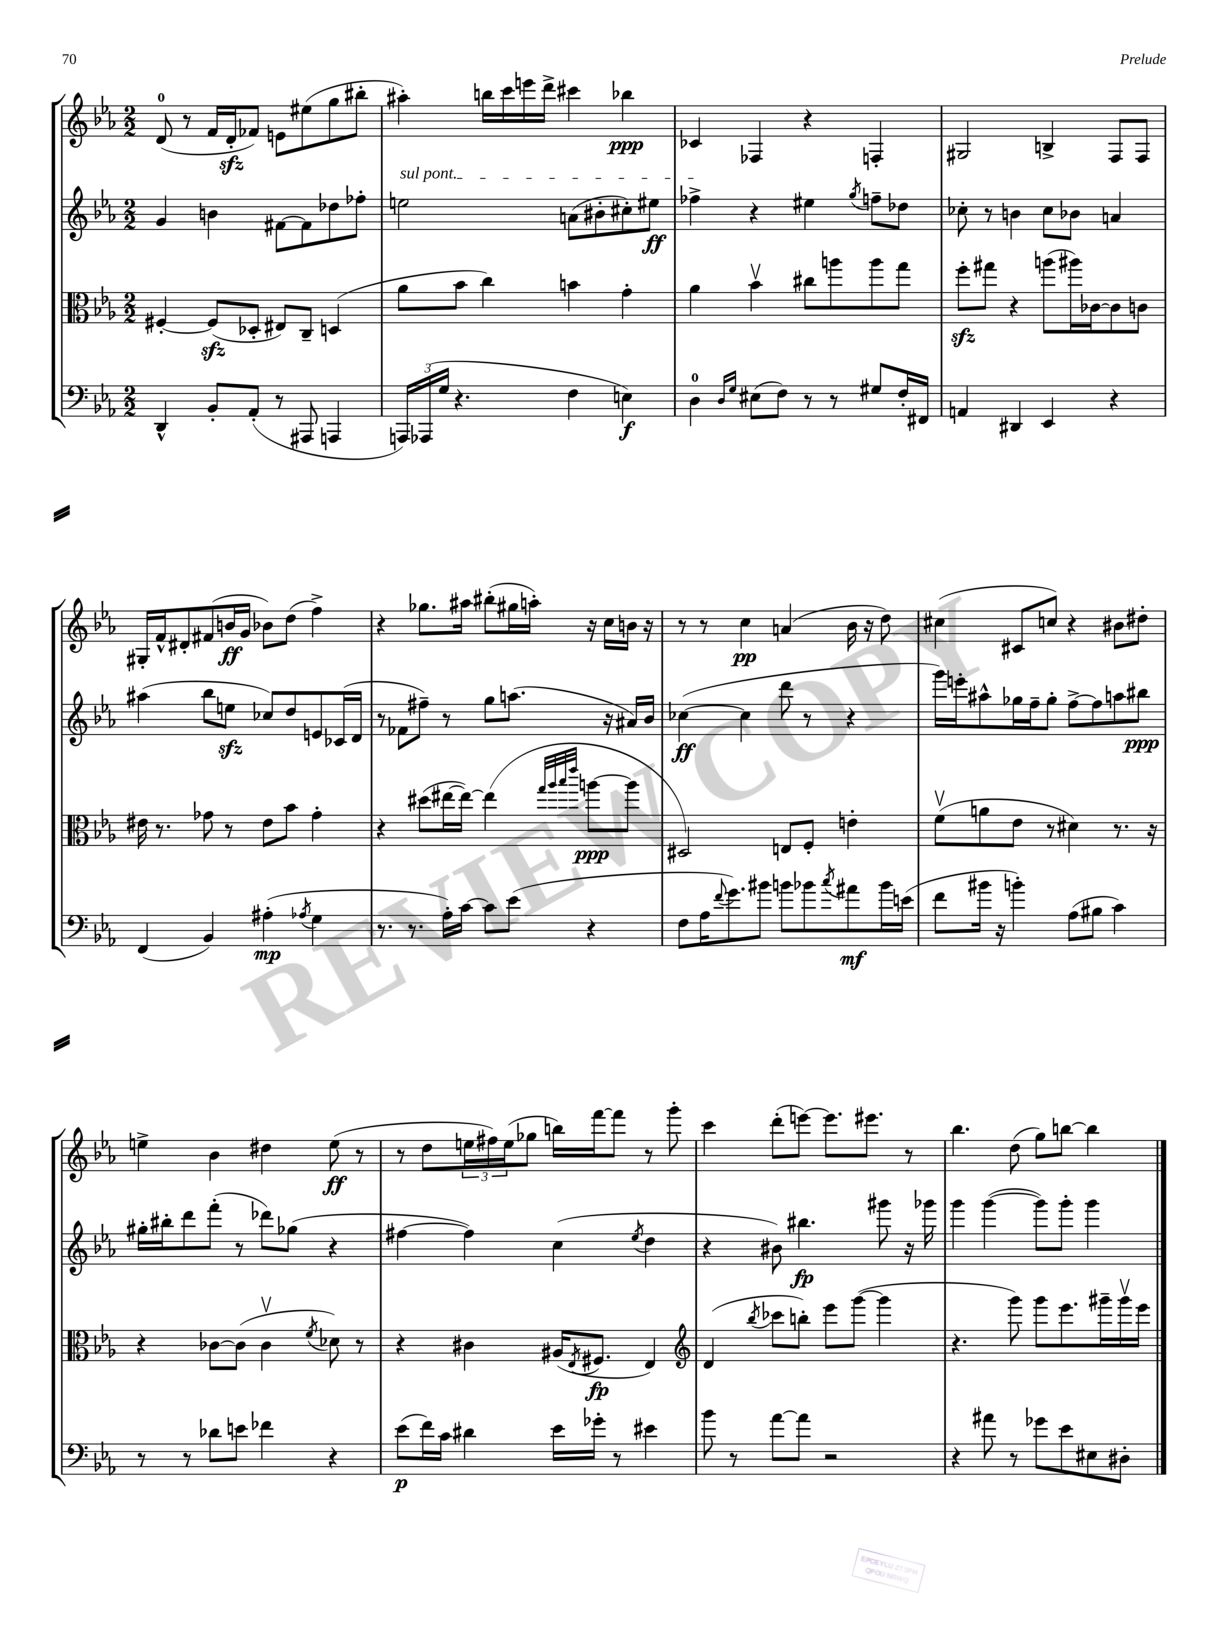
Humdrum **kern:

**kern	**dynam	**kern	**dynam	**kern	**dynam	**kern	**dynam
*part4	*part4	*part3	*part3	*part2	*part2	*part1	*part1
*staff4	*staff4	*staff3	*staff3	*staff2	*staff2	*staff1	*staff1
*clefF4	*	*clefC3	*	*clefG2	*	*clefG2	*
*k[b-e-a-]	*	*k[b-e-a-]	*	*k[b-e-a-]	*	*k[b-e-a-]	*
*M2/2	*	*M2/2	*	*M2/2	*	*M2/2	*
=13	=13	=13	=13	=13	=13	=13	=13
4DD^^/	.	[4F#X'/	.	4g/	.	(8d/	.
.	.	.	.	.	.	8r	.
8BB-'/L	.	(8F#zz/L]	.	4bn\	.	16f/LL	.
.	.	.	.	.	.	16dzz'/J	.
(8AA-'/J	.	8D-X'/J	.	.	.	8f-X/J)	.
8r	.	8E#X/L)	.	[8f#X\L	.	8en\L	.
8AAA#X/	.	8C~/J	.	8f#\]	.	(8ee#X\	.
4AAAn/	.	(4Dn/	.	8dd-X\	.	8gg\	.
.	.	.	.	8ff-X'\J	.	8bb#X'\J	.
=14	=14	=14	=14	=14	=14	=14	=14
!	!	!	!	!LO:TX:a:i:t=sul pont.	!	!	!
24AAAn/LL)	.	8a-\L	.	2een\	.	4aa#X'\)	.
(24AAA-X/	.	.	.	.	.	.	.
24G/JJ	.	.	.	.	.	.	.
4.r	.	8b-\J	.	.	.	.	.
.	.	4cc\)	.	.	.	16bbn\LL	.
.	.	.	.	.	.	16ccc\	.
.	.	.	.	.	.	16eeen\	.
.	.	.	.	.	.	16ddd^\JJ	.
4F\	.	4bn\	.	(8an\L	.	4ccc#X\	.
.	.	.	.	8b#X'\	.	.	.
4En\)	f	4g'\	.	8cc#X'\)	.	4bb-X\	ppp
.	.	.	.	8ee#X\J	ff	.	.
=15	=15	=15	=15	=15	=15	=15	=15
4D\	.	4a-\	.	4ff-X^\	.	4c-X/	.
16qqD/LL	.	.	.	.	.	.	.
16qqG/JJ	.	.	.	.	.	.	.
(8E#X\L	.	4b-v\	.	4r	.	4F-X/	.
8F\J)	.	.	.	.	.	.	.
8r	.	8cc#X\L	.	4ee#X\	.	4r	.
8r	.	8aan\	.	.	.	.	.
.	.	.	.	8qgg/	.	.	.
8G#X/L	.	8aa\	.	8ffn~\L	.	4Fn'/	.
16F'/L	.	8gg\J	.	8dd-X\J	.	.	.
16FF#X/JJ	.	.	.	.	.	.	.
=16	=16	=16	=16	=16	=16	=16	=16
4AAn/	.	8ffzz'\L	.	8cc-X'\	.	2G#X/	.
.	.	8gg#X\J	.	8r	.	.	.
4DD#X/	.	4r	.	4bn\	.	.	.
4EE-/	.	(8aan\L	.	8cc-\L	.	4Bn^/	.
.	.	16aa#X\L)	.	8b-X\J	.	.	.
.	.	[16c-X\J	.	.	.	.	.
4r	.	8c-\]	.	4an/	.	8F/L	.
.	.	8cn\J	.	.	.	8F/J	.
!!LO:LB:g=z
=17	=17	=17	=17	=17	=17	=17	=17
(4FF/	.	16e#X\	.	(4aa#X\	.	16G#X'/LL	.
.	.	8.r	.	.	.	16f^^/J	.
.	.	.	.	.	.	8d#X'/	.
4BB-/)	.	8g-X\	.	8bb-\L	.	(8f#X/	.
.	.	8r	.	8eenzz\J	.	16bn/L	ff
.	.	.	.	.	.	16g/JJ	.
(4A#X'\	mp	8e#\L	.	8cc-X/L)	.	8b-X\L)	.
.	.	8b-\J	.	8dd/	.	(8dd\J	.
8qA-X/	.	.	.	.	.	.	.
4G\	.	4g-'\	.	8en/	.	4ff^\)	.
.	.	.	.	(16c-X/L	.	.	.
.	.	.	.	16d/JJ	.	.	.
=18	=18	=18	=18	=18	=18	=18	=18
8.r	.	4r	.	8r	.	4r	.
.	.	.	.	8f-X\L	.	.	.
8.r	.	.	.	.	.	.	.
.	.	(8dd#X\L	.	8ff#X~\J)	.	8.gg-X\L	.
16A-'\LL)	.	[16ee#X\L	.	8r	.	.	.
[16c\JJ	.	16ee#\JJ_)	.	.	.	16aa#X\Jk	.
8c\L]	.	(4ee#\]	.	8gg\L	.	(8bb#X'\L	.
(8e-\J	.	.	.	(8.aan\J	.	16gg#X\L	.
.	.	.	.	.	.	16aan'\JJ)	.
.	.	32qqgg/LLL	.	.	.	.	.
.	.	32qqaa-/	.	.	.	.	.
.	.	32qqbb-/	.	.	.	.	.
.	.	32qqeee-/JJJ	.	.	.	.	.
4r	.	[8aan\L	ppp	.	.	16r	.
.	.	.	.	16r	.	16cc\LL	.
.	.	8aa\J]	.	16a#X/LL)	.	16bn\JJ	.
.	.	.	.	16b-/JJ	.	16r	.
=19	=19	=19	=19	=19	=19	=19	=19
8F\L	.	2D#X/)	.	([4cc-X\	ff	8r	.
16A-\K	.	.	.	.	.	8r	.
8qqf/	.	.	.	.	.	.	.
8.g\)	.	.	.	.	.	.	.
.	.	.	.	4cc-\]	.	4cc\	pp
8b#X\J	.	.	.	.	.	.	.
8bn\L	.	8En/L	.	8ddd\	.	(4an/	.
8b-X\	.	8F'/J	.	8r	.	.	.
8qcc/	.	.	.	.	.	.	.
8a#X\	mf	4en'\	.	4r	.	16b-\	.
.	.	.	.	.	.	16r	.
16b-\L	.	.	.	.	.	8dd\)	.
(16en\JJ	.	.	.	.	.	.	.
=20	=20	=20	=20	=20	=20	=20	=20
8f\L	.	(8fv\L	.	16ggg\LL)	.	(4cc#X\	.
.	.	.	.	16eeen'\J	.	.	.
16b#X\Jk	.	8an\	.	8aa#X^^\	.	.	.
16r	.	.	.	.	.	.	.
4bn'\)	.	8e-\J	.	16gg-X\L	.	8c#X/L	.
.	.	.	.	16ff~\J	.	.	.
.	.	8r	.	8gg-'\J	.	8ccn/J)	.
(8A-\L	.	4d#X\)	.	[8ff^\L	.	4r	.
8B#X\J	.	.	.	8ff\]	.	.	.
4c\)	.	8.r	.	8aan\	.	8b#X\L	.
.	.	.	.	8bb#X\J	ppp	8dd#X'\J	.
.	.	16r	.	.	.	.	.
!!LO:LB:g=z
=21	=21	=21	=21	=21	=21	=21	=21
8r	.	4r	.	16gg#X'\LL	.	4een^\	.
.	.	.	.	16bb#X'\J	.	.	.
8r	.	.	.	8ddd\	.	.	.
8d-X\L	.	[8c-X\L	.	(8fff'\J	.	4b-\	.
8en\J	.	(8c-\J]	.	8r	.	.	.
4f-X\	.	4c-v\	.	8ddd-X\L)	.	4dd#X\	.
.	.	.	.	(8gg-X\J	.	.	.
.	.	8qf/	.	.	.	.	.
4r	.	8d-X\)	.	4r	.	(8ee\	ff
.	.	8r	.	.	.	8r	.
=22	=22	=22	=22	=22	=22	=22	=22
(8e-\L	p	4r	.	[4ff#X\	.	8r	.
16f\L)	.	.	.	.	.	8dd\L	.
16c\JJ	.	.	.	.	.	.	.
4d#X\	.	4c#X\	.	4ff#\])	.	24een\L	.
.	.	.	.	.	.	24ff#X\)	.
.	.	.	.	.	.	(24ee\J	.
.	.	.	.	.	.	8gg-X\J	.
16e-\LL	.	(16A#X/KL	.	(4cc\	.	16bbn\LL)	.
.	.	8qE-/	.	.	.	.	.
16g-X'\JJ	.	8.F#X/J	fp	.	.	[16fff\J	.
8r	.	.	.	.	.	8fff\J]	.
.	.	.	.	8qee-/	.	.	.
4e#X\	.	4E-/)	.	4dd\	.	8r	.
.	.	.	.	.	.	8ggg'\	.
=23	=23	=23	=23	=23	=23	=23	=23
*	*	*clefG2	*	*	*	*	*
8b-\	.	(4d/	.	4r	.	4ccc\	.
8r	.	.	.	.	.	.	.
.	.	8qbb-/	.	.	.	.	.
[8a-\L	.	8ccc-X\L	.	8b#X\)	.	(8ddd'\L	.
8a-\J]	.	8bbn'\J)	.	4.bb#X\	fp	[8eeen\J)	.
2r	.	8eee-\L	.	.	.	8.eee\L]	.
.	.	([8ggg\J	.	.	.	.	.
.	.	.	.	.	.	8.eee#X\J	.
.	.	4ggg\]	.	8ggg#X\	.	.	.
.	.	.	.	16r	.	8r	.
.	.	.	.	16ggg-X\	.	.	.
=24	=24	=24	=24	=24	=24	=24	=24
4r	.	4.r	.	4ggg\	.	4.bb-\	.
8a#X\	.	.	.	([4ggg\	.	.	.
8r	.	8ggg\)	.	.	.	(8dd\	.
8g-X\L	.	8ggg\L	.	8ggg\L])	.	8gg\L)	.
8e-\	.	8.eee-\	.	8ggg'\J	.	[8bbn\J	.
8E#X\	.	.	.	4ggg\	.	4bb\]	.
.	.	16ggg#X~\L	.	.	.	.	.
8D#X'\J	.	16ggg#v\	.	.	.	.	.
.	.	16eee-\JJ	.	.	.	.	.
==	==	==	==	==	==	==	==
*-	*-	*-	*-	*-	*-	*-	*-
